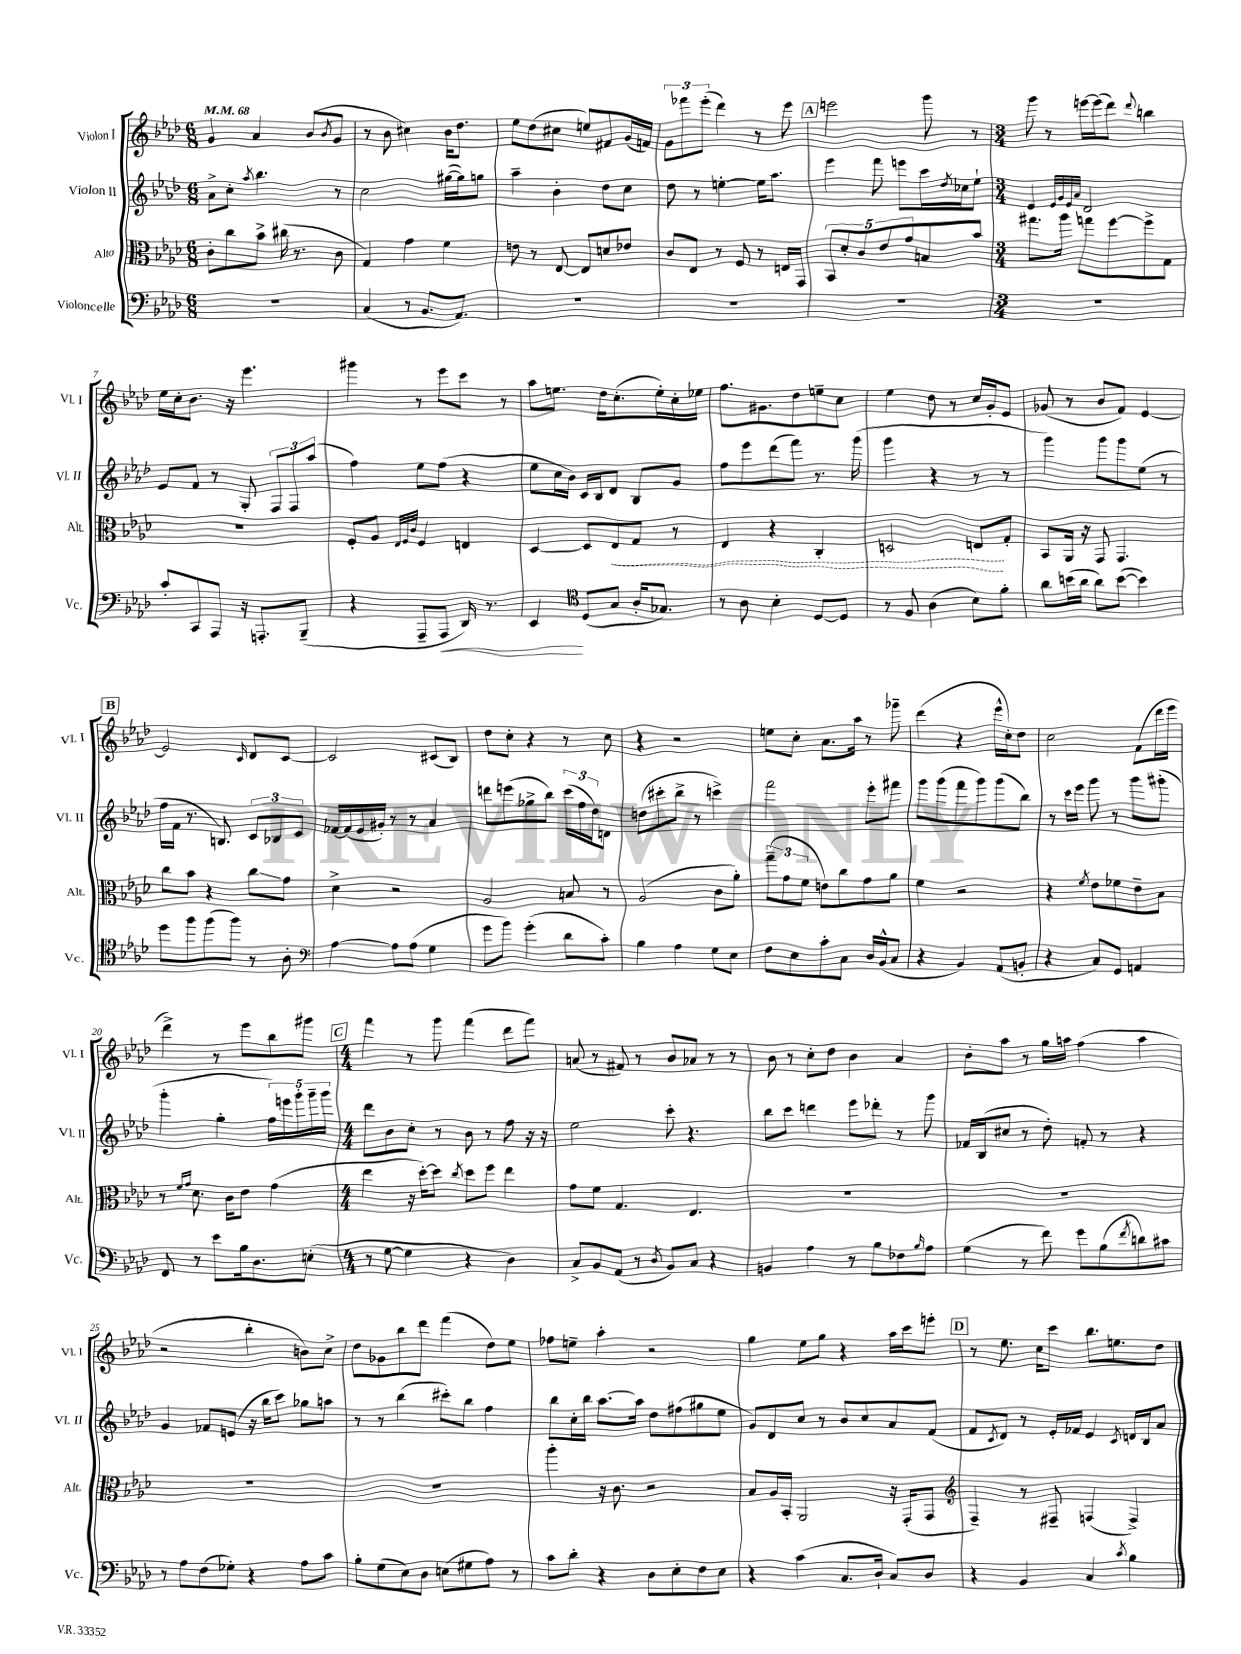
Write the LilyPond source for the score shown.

<<
\new StaffGroup <<
\new Staff = "s0" \with { instrumentName = "Violon I" shortInstrumentName = "Vl. I" } {
    \clef treble \key aes \major \numericTimeSignature \time 6/8 \tempo 4 = 68
    g'4 aes'4 bes'8( \acciaccatura { bes'8 } g'8 |
    r8 bes'8 cis''4) bes'16 des''8. |
    ees''8 des''8( cis''8 e''8) fis'8 g'16( f'16) |
    \tuplet 3/2 { g'8 fes'''8 ees'''8-.( } des'''4) r8 ees'''8 |
    \mark \markup { \box "A" } e'''2 g'''8 r8 |
    \numericTimeSignature \time 3/4 g'''8 r8 e'''16~ e'''16( des'''8) \appoggiatura { des'''8 } b''4 |
    ees''16 c''16-. bes'8. r16 ees'''4. |
    gis'''4 r8 ees'''8 c'''8 r8 |
    aes''8 e''8. des''16 c''8.-.( e''16-.) c''16-. ees''16 |
    f''8. gis'8. des''8 e''8-- c''8 |
    ees''4 des''8 r8 c''16 g'16-. ees'8 |
    ges'8( r8 bes'8 f'8) ees'4~ |
    \mark \markup { \box "B" } ees'2 \grace { c'16 } des'8 c'8~ |
    c'2 cis'8( bes8) |
    des''8 c''8-. r4 r8 c''8 |
    r4 r2 |
    e''8 c''8-. aes'8. aes''16 r8 ges'''8-- |
    des'''4( r4 ees'''16-^ c''16-.) des''8 |
    c''2 f'8( des'''16 ees'''16 |
    des'''4->) r8 ees'''8 bes''8 gis'''8 |
    \mark \markup { \box "C" } \numericTimeSignature \time 4/4 f'''4 r8 g'''8 f'''4( des'''8 f'''8) |
    a'8( r8 fis'8) r8 bes'8 aes'8 r8 r8 |
    bes'8 r8 c''8-. des''8 bes'4 aes'4 |
    bes'8-. aes''8 r8 g''16 a''16 f''4( a''4 |
    r2 bes''4-. b'8) c''8-> |
    des''8 ges'8 bes''8 des'''8 f'''4( des''8) ees''8 |
    fes''8 e''8-- aes''4-. r2 |
    g''4 ees''8 g''8 r4 aes''16 c'''16 e'''8-. |
    \mark \markup { \box "D" } r8 ees''8. c''16 c'''8 bes''8. e''8. des''8 \bar "|." |
}
\new Staff = "s1" \with { instrumentName = "Violon II" shortInstrumentName = "Vl. II" } {
    \clef treble \key aes \major \numericTimeSignature \time 6/8
    aes'8-> c''8-. \acciaccatura { aes''8 } bes''4. r8 |
    c''2 gis''16~( gis''16) g''8 |
    aes''4-- bes'4-. des''8 c''8 |
    des''8 r8 e''4~-. e''16 aes''8. |
    \mark \markup { \box "A" } ees'''4 f'''8 e'''8 c'''16 \acciaccatura { des''8 } ces''16 ees''8-! |
    \numericTimeSignature \time 3/4 ees'4 \grace { ees'32 g'32 ees'32 aes'32 } des'2 |
    ees'8 f'8 r8 g8-. \tuplet 3/2 { f8 f8 aes''8( } |
    f''4) ees''8 f''8( r4 |
    ees''8 c''16 bes'16) c'16 bes16 des'8 bes8 g'8 |
    f''8 ees'''8 des'''8( f'''8) r8. g'''16( |
    g'''4 r4 r8 r8 |
    g'''4) g'''8 g'''8 ees''8( r8 |
    \mark \markup { \box "B" } f''16 f'16 r8. b8.) \tuplet 3/2 { c'8 bes8 c'8 } |
    fes'16~ fes'16( ees'16 gis'16-.) r8 r8 aes'4 |
    d'''8 e'''8( ges''8-> bes''8) \tuplet 3/2 { c'''16( f''16 des''16) } d'8 |
    d''8( cis'''8-. bes''8-> r8 c'''4->) |
    f'''2 ees'''8-. fis'''8 |
    g'''8 g'''8( f'''8 g'''8) g'''8( bes''8) |
    r8 c'''16 ees'''16 g'''8 r8 g'''8 gis'''8-.( |
    g'''4-. g''4-. \tuplet 5/4 { f''16) e'''16 g'''16-. g'''16-- g'''16 } |
    \mark \markup { \box "C" } \numericTimeSignature \time 4/4 des'''8 bes'8 c''8-. r8 bes'8 r8 f''8 r16 r16 |
    ees''2 c'''8-. r4. |
    bes''8 c'''8 d'''4 ees'''8 des'''8-. r8 g'''8 |
    fes'16 bes16( cis''8 r8 des''8-.) f'8-. r8 r4 |
    g'4 fes'8 e'8( r16 bes''16 c'''8) ges''8 a''8 |
    r8 r8 bes''4( cis'''8-.) bes''8 f''4 |
    bes''8 c''16-. bes''16 aes''8.~ aes''16 des''8 fis''8( gis''8 ees''8 |
    g'8) des'8 c''8 r8 bes'8 c''8 aes'8 f'8( |
    \mark \markup { \box "D" } f'8 \acciaccatura { c'8 } des'8) r8 ees'16-. fes'16 ees'4 \acciaccatura { c'8 } d'16 bes16 aes'8 \bar "|." |
}
\new Staff = "s2" \with { instrumentName = "Alto" shortInstrumentName = "Alt." } {
    \clef alto \key aes \major \numericTimeSignature \time 6/8
    c'8-. c''8 bes'8-> cis''16( r8. c'8 |
    g4) g'4 f'4 |
    e'8 r8 ees8~ ees8 d'8 ees'8 |
    c'8 ees8 r8 f8 r8 e16 g,16 |
    \mark \markup { \box "A" } \tuplet 5/4 { bes,8 des'8-. c'8 ees'8 g'8 } b8 bes'8 |
    \numericTimeSignature \time 3/4 gis''8. aes''16 g''8 f''8~ f''8-> g8 |
    R2. |
    f8-. aes8 \grace { ees32 f32 c'32 } f4 e4 |
    des4~ des8 \once \override Hairpin.style = #'dashed-line ees8\< g8 r8 |
    ees4 r4 c4-. |
    d2 e8\! g8-. |
    bes,8 aes,16 r16 g,8 g,4. |
    \mark \markup { \box "B" } c''8 bes'8 r4 c''8\glissando g'8 |
    des'4-> r2 |
    aes2 b8 r8 |
    aes2( c'8 aes'8-.) |
    \tuplet 3/2 { g''8--( g'8 f'8 } e'8) c''8 g'8 aes'8 |
    f'4 r2 |
    r4 \acciaccatura { f'8 } ees'8 fes'8 ees'8-- bes8 |
    r8 \grace { f'16 g'16 } des'8. c'16 ees'8 g'4( |
    \mark \markup { \box "C" } \numericTimeSignature \time 4/4 ees''4 r16 des''16~-.) des''8 \acciaccatura { c''8 } des''8 f''8 ees''4 |
    g'8 f'8 g4. ees4. |
    R1 |
    R1 |
    R1 |
    R1 |
    aes''4-. r16 c'8. r2 |
    bes8 aes16 bes,16-. aes,2 r16 g,16-.( g,8 |
    \mark \markup { \box "D" } \clef treble f4--) r8 fis8-- f4( f4->) \bar "|." |
}
\new Staff = "s3" \with { instrumentName = "Violoncelle" shortInstrumentName = "Vc." } {
    \clef bass \key aes \major \numericTimeSignature \time 6/8
    R2. |
    c4( r8 bes,8. aes,8.) |
    R2. |
    R2. |
    \mark \markup { \box "A" } R2. |
    \numericTimeSignature \time 3/4 R2. |
    c'8-. c,8 aes,,8 r16 a,,8.-. bes,,8--( |
    r4 aes,,8-- aes,,8\< des,16) r8. |
    ees,4\! \clef tenor des8( g8 aes16-. ges8.) |
    r8 aes8 bes4-. des8~ des8 |
    r8 f8 aes4( bes8) f'8-. |
    aes'8 b'16( aes'16 aes'8) b'8~( b'4) |
    \mark \markup { \box "B" } des''8 f''8 f''8( f''8) r8 aes8-. |
    \clef bass aes4~ aes8 aes8( g4 |
    g'8 bes'8) g'4-.( des'8 c'8-.) |
    bes4 aes4 g8 ees8 |
    f8 ees8 c'8-. c8 des16 bes,16-^( c8 |
    r4 bes,4) aes,8( b,8-. |
    r4 c8) g,8 a,4 |
    f,8 r8 ees'8 bes16 des8. e8-.( |
    \mark \markup { \box "C" } \numericTimeSignature \time 4/4 r8 g8~ g4 r4 des4) |
    c8-> bes,8 aes,8( r8 \acciaccatura { des8 } bes,8) c8 r4 |
    b,4 aes4 r8 bes8 fes8 \grace { bes16 } aes8 |
    g4( r8 f'8) g'8 bes8( \acciaccatura { f'8 } d'8) cis'8 |
    r8 aes8 f8( ges8-.) r4 aes8 c'8 |
    bes8-. g8( ees8) des8 e8( gis8 aes8) r8 |
    c'8 des'8-. r4 des8 ees8-. f8 ees8 |
    r4 c'4( c8. des16-! c8) des8 |
    \mark \markup { \box "D" } r4 bes,4 c4 \acciaccatura { c'8 } bes4 \bar "|." |
}
>>
>>
